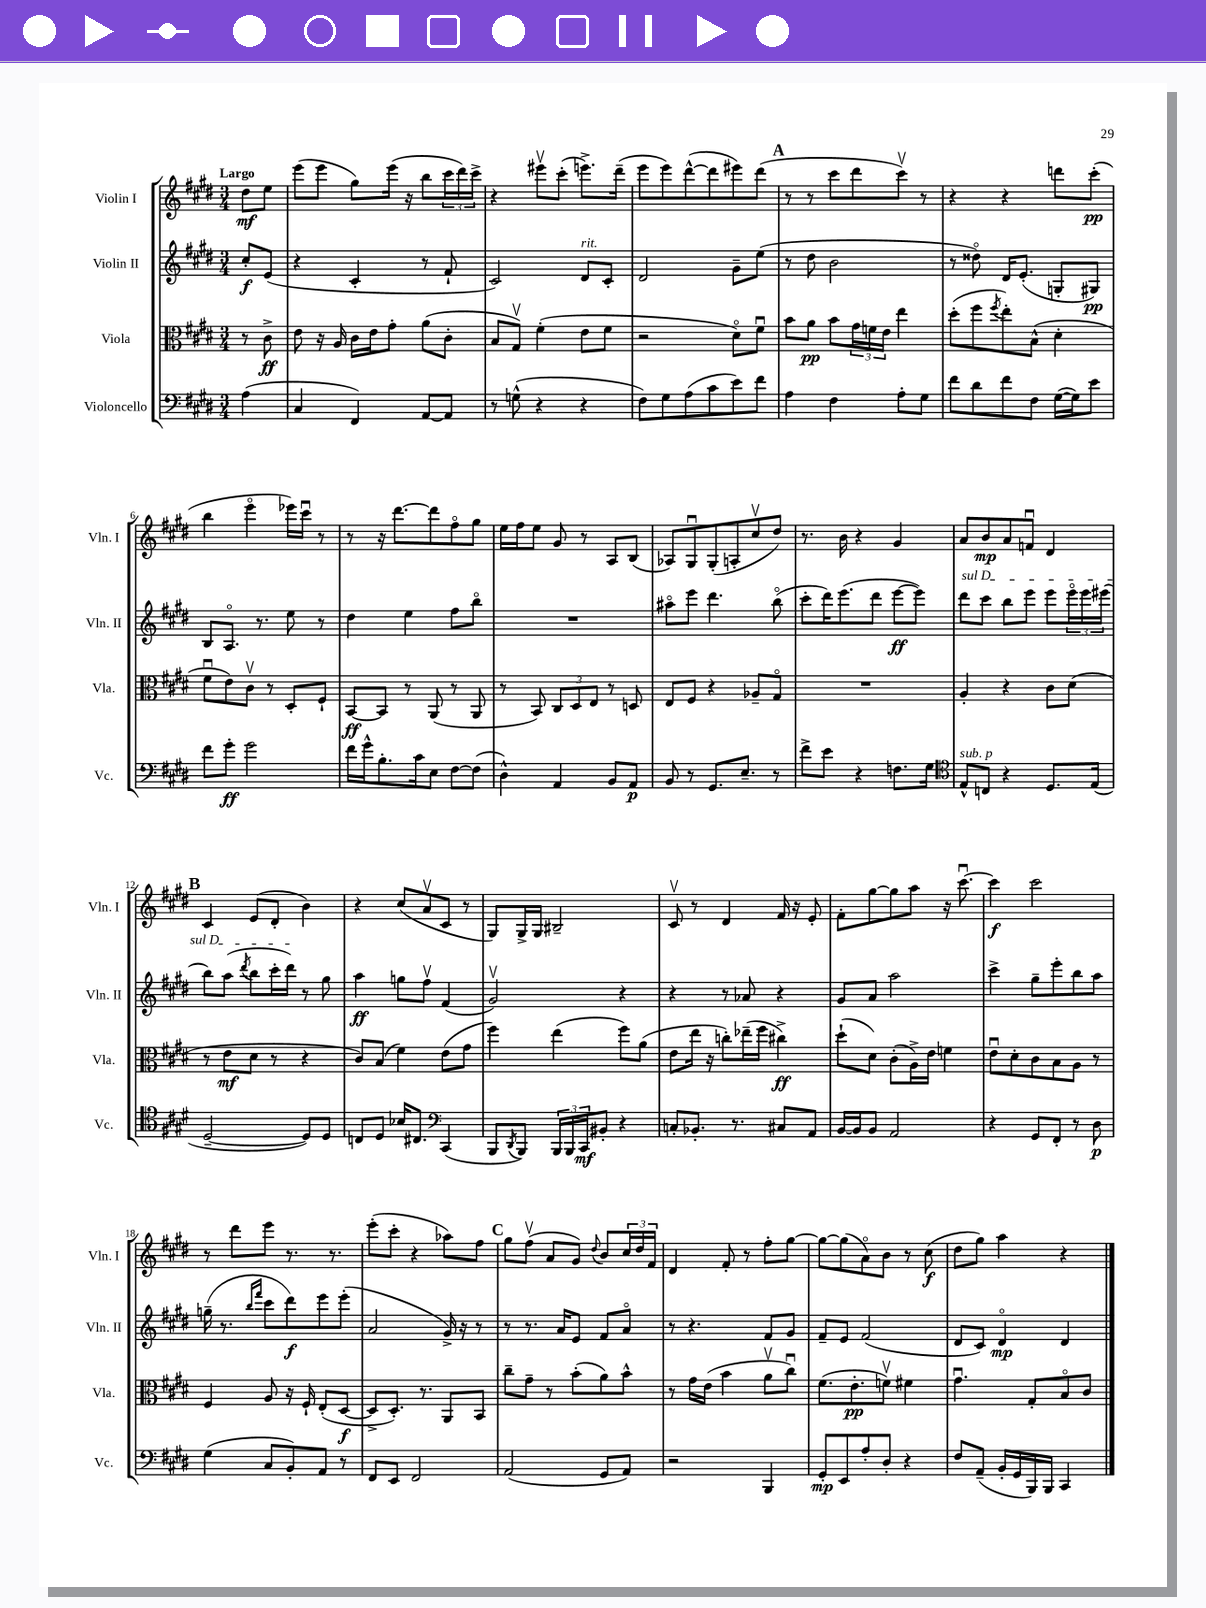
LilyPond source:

<<
\new StaffGroup <<
\new Staff = "s0" \with { instrumentName = "Violin I" shortInstrumentName = "Vln. I" } {
    \clef treble \key e \major \numericTimeSignature \time 3/4 \partial 4 \tempo "Largo"
    dis''8\mf e''8 |
    e'''8( e'''8 gis''8) e'''16( r16 b''8 \tuplet 3/2 { cis'''16 dis'''16) cis'''16-> } |
    r4 eis'''8\upbow cis'''8-.( e'''8.->) dis'''16--( |
    e'''8 e'''8) dis'''8~-^( dis'''8 eis'''8) dis'''8( |
    \mark \markup { \bold "A" } r8 r8 cis'''8 dis'''8 cis'''8\upbow) r8 |
    r4 r4 d'''8 cis'''8-.\pp( |
    b''4 e'''4\flageolet ees'''16) cis'''16\downbow r8 |
    r8 r16 dis'''8.~ dis'''8 fis''8\flageolet gis''8 |
    e''16 fis''16 e''8 gis'8 r8 a8 b8( |
    aes8) gis8\downbow gis8-.( a8-. cis''8\upbow dis''8) |
    r8. b'16 r4 gis'4 |
    a'8 b'8\mp a'8 f'8\downbow dis'4 |
    \mark \markup { \bold "B" } cis'4 e'8( dis'8-. b'4) |
    r4 cis''8( a'8\upbow cis'8 r8 |
    gis8) gis16-> gis16 bis2-- |
    cis'8\upbow r8 dis'4 fis'16 r16 e'8-. |
    fis'8-. gis''8~ gis''8 a''8 r16 cis'''8.~\downbow |
    cis'''4\f cis'''2 |
    r8 dis'''8 e'''8 r8. r8. |
    e'''8-.( cis'''8-. r4 aes''8) fis''8 |
    \mark \markup { \bold "C" } gis''8 fis''8\upbow( a'8 gis'8) \appoggiatura { dis''8 } b'8 \tuplet 3/2 { cis''16 dis''16 fis'16 } |
    dis'4 fis'8-. r8 fis''8-. gis''8~ |
    gis''8~ gis''8( a'8\flageolet) b'8 r8 cis''8\f( |
    dis''8 gis''8) a''4 r4 \bar "|." |
}
\new Staff = "s1" \with { instrumentName = "Violin II" shortInstrumentName = "Vln. II" } {
    \clef treble \key e \major \numericTimeSignature \time 3/4 \partial 4
    cis''8-.\f e'8( |
    r4 cis'4-. r8 fis'8-! |
    cis'2) dis'8^\markup { \italic "rit." } cis'8-. |
    dis'2 gis'8-- e''8( |
    \mark \markup { \bold "A" } r8 dis''8 b'2 |
    r8 disis''8\flageolet) dis'16 e'8.-.( g8-. gis8\pp) |
    b8 a8.\flageolet r8. e''8 r8 |
    dis''4 e''4 fis''8 b''8\flageolet |
    R2. |
    ais''8\flageolet e'''8 dis'''4. b''8\flageolet( |
    cis'''8-. dis'''16) e'''8.( dis'''8 e'''8~\ff e'''8) |
    \once \override TextSpanner.bound-details.left.text = \markup { \italic "sul D" } dis'''8\startTextSpan cis'''8 b''8 e'''8 e'''8 \tuplet 3/2 { e'''16\flageolet e'''16 eis'''16( } |
    \mark \markup { \bold "B" } b''8) a''8( \acciaccatura { dis'''8 } b''8 cis'''16-. dis'''16\stopTextSpan) r8 gis''8 |
    a''4\ff g''8 fis''8\upbow fis'4( |
    gis'2\upbow) r4 |
    r4 r8 aes'8 r4 |
    gis'8 a'8 a''2 |
    cis'''4-> gis''8-- e'''8-. b''8 a''8 |
    g''16--( r8. \grace { b''16 fis'''16 } cis'''8 dis'''8\f) e'''8 e'''8-.( |
    a'2 gis'16->) r16 r8 |
    \mark \markup { \bold "C" } r8 r8. a'16 e'8 fis'8 a'8\flageolet |
    r8 r4. fis'8 gis'8 |
    fis'8-- e'8 fis'2( |
    dis'8 cis'8) dis'4\flageolet\mp dis'4 \bar "|." |
}
\new Staff = "s2" \with { instrumentName = "Viola" shortInstrumentName = "Vla." } {
    \clef alto \key e \major \numericTimeSignature \time 3/4 \partial 4
    r8 cis'8->\ff |
    e'8 r16 a16 cis'16 e'16 gis'8-. a'8( cis'8-. |
    b8 gis8\upbow) fis'4-.( e'8 fis'8 |
    r2 dis'8\flageolet) fis'8\downbow |
    \mark \markup { \bold "A" } b'8 a'8\pp b'8 \tuplet 3/2 { gis'16 f'16 e'16 } e''4 |
    dis''8-.( fis''8 \acciaccatura { fis''8 } e''8-.) b8-^( dis'4-. |
    fis'8\downbow e'8) cis'8\upbow r8 dis8-. fis8-! |
    b,8~\ff b,8 r8 a,8( r8 a,8 |
    r8 b,8) \tuplet 3/2 { cis8 dis8 e8 } r8 d8 |
    e8 fis8 r4 aes8-- gis8\flageolet |
    R2. |
    a4-. r4 cis'8 dis'8( |
    \mark \markup { \bold "B" } r8 e'8\mf dis'8 r8 r4 |
    cis'8) b8( fis'4) e'8( gis'8 |
    fis''4) e''4( fis''8) a'8( |
    e'8 e''16 r16 c''8-.) ees''16--( fis''16 cis''4->\ff) |
    dis''8-!( dis'8) cis'8-.( a16->) e'16 f'4 |
    e'8\downbow dis'8-. cis'8 b8 a8 r8 |
    fis4 a8 r16 fis16-! e8-.( dis8~\f |
    dis8-> dis8.-.) r8. a,8 b,8 |
    \mark \markup { \bold "C" } cis''8-- gis'8-- r8 b'8-.( a'8) b'8-^ |
    r8 gis'16 e'16( b'4 a'8\upbow cis''8\downbow) |
    fis'8.( e'8.-.\pp f'8\upbow) fis'4 |
    gis'4.\downbow gis8-. b8\flageolet cis'8 \bar "|." |
}
\new Staff = "s3" \with { instrumentName = "Violoncello" shortInstrumentName = "Vc." } {
    \clef bass \key e \major \numericTimeSignature \time 3/4 \partial 4
    a4( |
    cis4 fis,4) a,8~ a,8 |
    r8 g8-^( r4 r4 |
    fis8) gis8 a8( cis'8 e'8) fis'8 |
    \mark \markup { \bold "A" } a4 fis4 a8-. gis8 |
    fis'8 dis'8 fis'8 fis8 gis16~( gis16) e'8 |
    fis'8 gis'8-.\ff gis'2 |
    fis'16 gis'16-^ b8.-. cis'16 e8 fis8~ fis8( |
    dis4-^) a,4 b,8 a,8\p |
    b,8 r8 gis,8. e8.-- r8 |
    fis'8-> e'8 r4 f8. gis16 |
    \clef tenor e8-^^\markup { \italic "sub. p" } c8 r4 dis8. e16( |
    \mark \markup { \bold "B" } dis2~-- dis8) dis8 |
    c8 dis8 bes16 cis8. \clef bass cis,4( |
    b,,8 \acciaccatura { dis,8 } b,,8) \tuplet 3/2 { b,,16 b,,16 cis,16\mf } bis,8-. r4 |
    c8-. bes,8.-. r8. cis8 a,8 |
    b,16~ b,16 b,8 a,2 |
    r4 gis,8 fis,8-. r8 dis8\p |
    gis4( cis8 b,8-.) a,8 r8 |
    fis,8 e,8 fis,2 |
    \mark \markup { \bold "C" } a,2( gis,8 a,8) |
    r2 b,,4 |
    gis,8-.\mp e,8 a8-. dis8-. r4 |
    fis8 a,8--( b,16-. gis,16 b,,16) b,,16 cis,4 \bar "|." |
}
>>
>>
